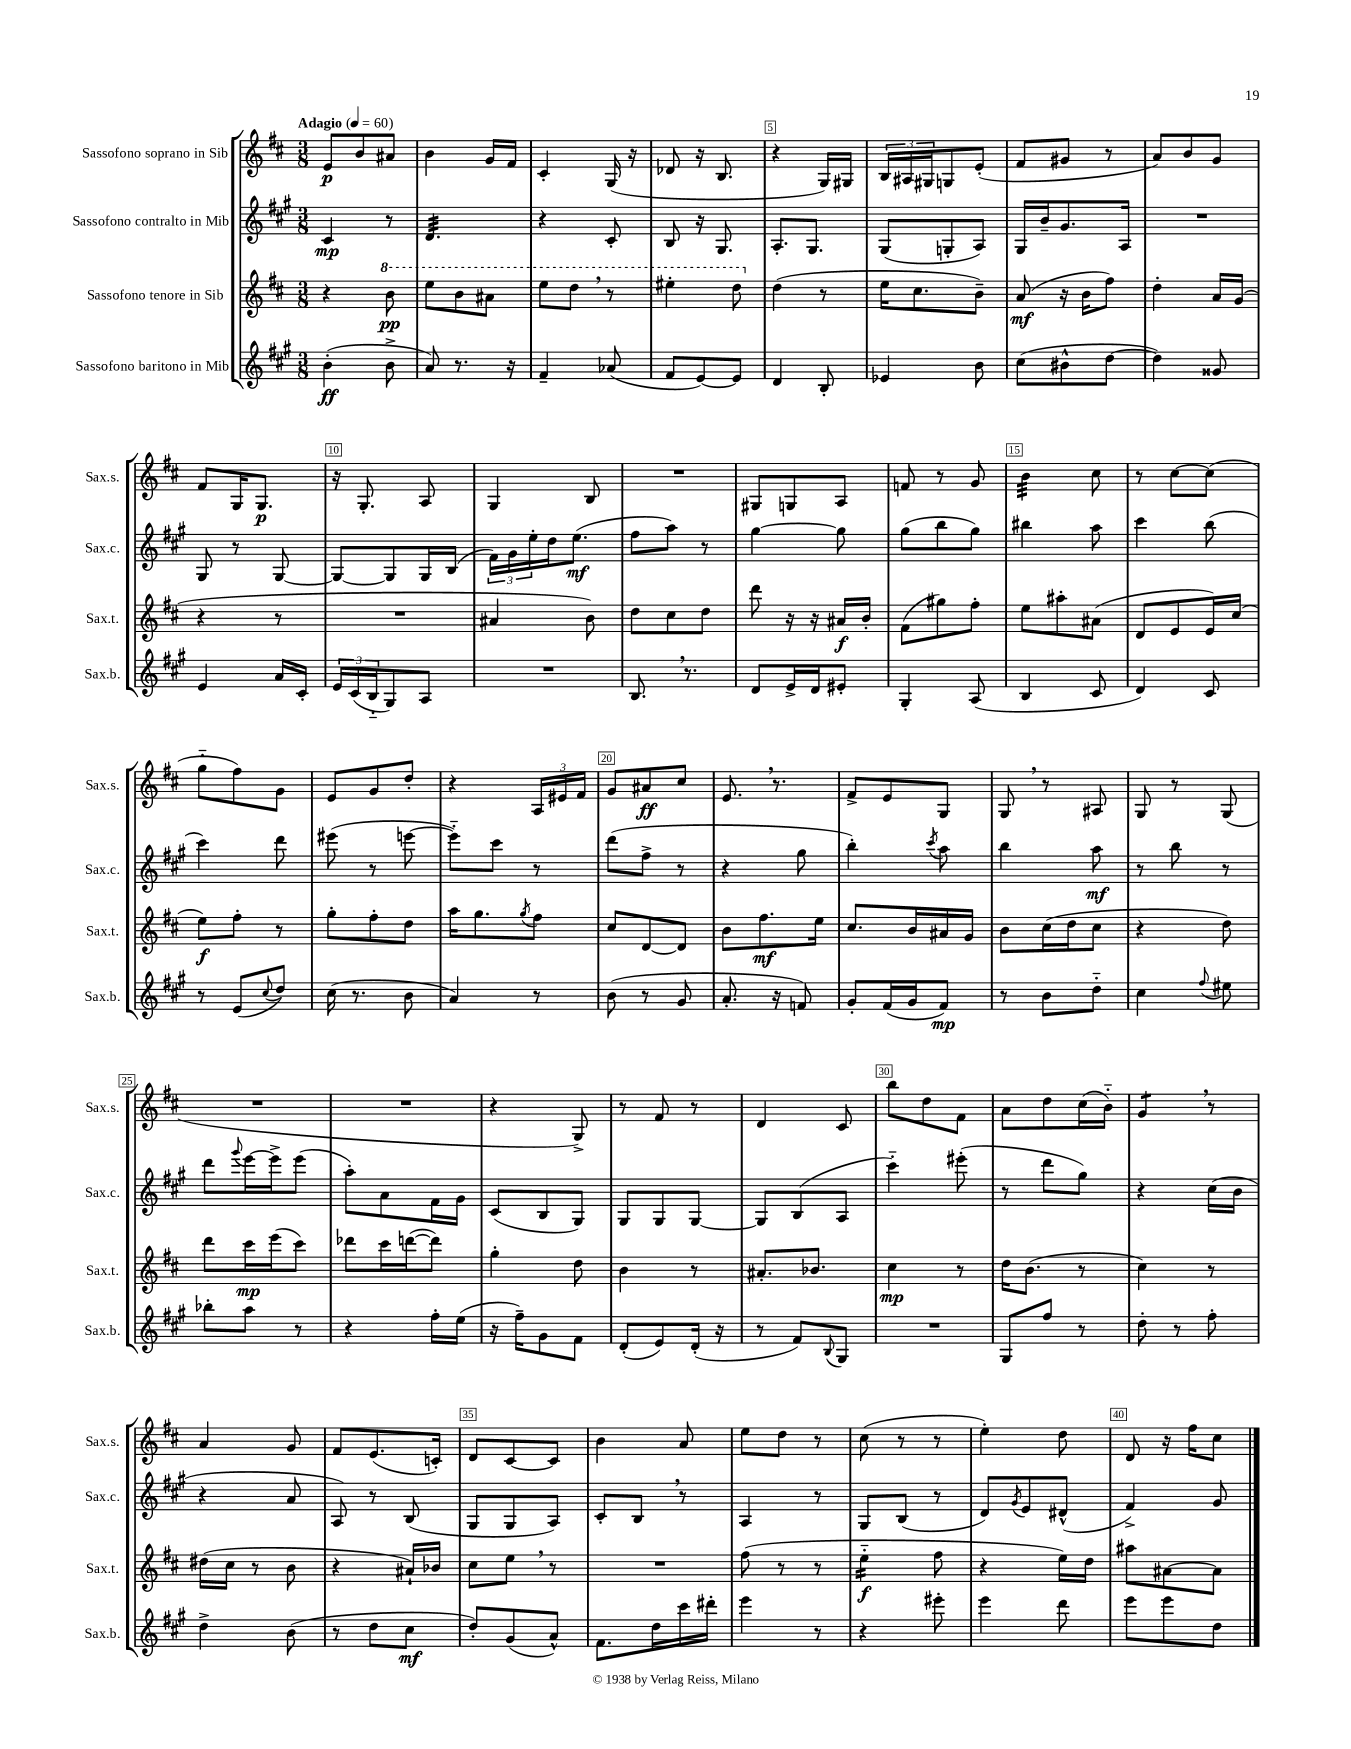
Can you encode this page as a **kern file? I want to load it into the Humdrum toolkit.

**kern	**dynam	**kern	**dynam	**kern	**dynam	**kern	**dynam
*part4	*part4	*part3	*part3	*part2	*part2	*part1	*part1
*staff4	*staff4	*staff3	*staff3	*staff2	*staff2	*staff1	*staff1
*I"Sassofono baritono in Mib	*	*I"Sassofono tenore in Sib	*	*I"Sassofono contralto in Mib	*	*I"Sassofono soprano in Sib	*
*I'Sax.b.	*	*I'Sax.t.	*	*I'Sax.c.	*	*I'Sax.s.	*
*clefG2	*	*clefG2	*	*clefG2	*	*clefG2	*
*k[f#c#g#]	*	*k[f#c#]	*	*k[f#c#g#]	*	*k[f#c#]	*
*M3/8	*	*M3/8	*	*M3/8	*	*M3/8	*
*MM60	*	*MM60	*	*MM60	*	*MM60	*
=1	=1	=1	=1	=1	=1	=1	=1
!	!	!	!	!	!	!LO:TX:a:B:t=Adagio	!
(4b'\	ff	4r	.	4c#/	mp	8e/L	p
.	.	.	.	.	.	8b/	.
*	*	*8va	*	*	*	*	*
8b^\	.	8bb\	pp	8r	.	8a#X/J	.
=2	=2	=2	=2	=2	=2	=2	=2
*	*	*	*	*tremolo	*	*	*
8a/)	.	8eee\L	.	32d/LLL	.	4b\	.
.	.	.	.	32d/	.	.	.
.	.	.	.	32d/	.	.	.
.	.	.	.	32d/	.	.	.
8.r	.	8bb\	.	32d/	.	.	.
.	.	.	.	32d/	.	.	.
.	.	.	.	32d/	.	.	.
.	.	.	.	32d/	.	.	.
.	.	8aa#X\J	.	32d/	.	16g/LL	.
.	.	.	.	32d/	.	.	.
16r	.	.	.	32d/	.	16f#/JJ	.
.	.	.	.	32d/JJJ	.	.	.
*	*	*	*	*Xtremolo	*	*	*
=3	=3	=3	=3	=3	=3	=3	=3
4f#~/	.	8eee\L	.	4r	.	4c#'/	.
.	.	8ddd,\J	.	.	.	.	.
(8a-X/	.	8r	.	8c#'/	.	(16G/	.
.	.	.	.	.	.	16r	.
=4	=4	=4	=4	=4	=4	=4	=4
8f#/L	.	4eee#X'\	.	8B/	.	8d-X/	.
[8e/)	.	.	.	16r	.	16r	.
.	.	.	.	8.G#/	.	8.B/	.
8e/J]	.	8ddd\	.	.	.	.	.
=5	=5	=5	=5	=5	=5	=5	=5
*	*	*X8va	*	*	*	*	*
4d/	.	(4dd\	.	8.A'/L	.	4r	.
.	.	.	.	8.G#/J	.	.	.
8B'/	.	8r	.	.	.	16G/LL)	.
.	.	.	.	.	.	16G#X/JJ	.
=6	=6	=6	=6	=6	=6	=6	=6
4e-X/	.	16ee\KL	.	(8G#/L	.	24B/LL	.
.	.	.	.	.	.	24A#X/	.
.	.	8.cc#\	.	.	.	.	.
.	.	.	.	.	.	24G#X/J	.
.	.	.	.	8Gn'/	.	8Gn/	.
8b\	.	8b~\J)	.	8A/J)	.	(8e'/J	.
=7	=7	=7	=7	=7	=7	=7	=7
(8cc#\L	.	(8a/	mf	16G#/LL	.	8f#/L	.
.	.	.	.	16b~/J	.	.	.
8b#X^^\	.	16r	.	8.g#/	.	8g#X/J	.
.	.	16b\KL	.	.	.	.	.
[8dd\J	.	8ff#\J)	.	.	.	8r	.
.	.	.	.	16A/Jk	.	.	.
=8	=8	=8	=8	=8	=8	=8	=8
4dd\])	.	4dd'\	.	4.r	.	8a/L)	.
.	.	.	.	.	.	8b/	.
8g##X/	.	16a/LL	.	.	.	8g/J	.
.	.	(16g/JJ	.	.	.	.	.
!!LO:LB:g=z
=9	=9	=9	=9	=9	=9	=9	=9
4e/	.	4r	.	8G#/	.	8f#/L	.
.	.	.	.	8r	.	16G/K	.
.	.	.	.	.	.	8.G/J	p
16a/LL	.	8r	.	[8G#/	.	.	.
16c#'/JJ	.	.	.	.	.	.	.
=10	=10	=10	=10	=10	=10	=10	=10
24e/LL	.	4.r	.	8G#/L_	.	16r	.
(24c#/	.	.	.	.	.	.	.
.	.	.	.	.	.	8.G'/	.
24B/J	.	.	.	.	.	.	.
8G#/)	.	.	.	8G#/]	.	.	.
8A/J	.	.	.	16G#/L	.	8A/	.
.	.	.	.	(16B/JJ	.	.	.
=11	=11	=11	=11	=11	=11	=11	=11
4.r	.	4a#X/	.	24f#\LL)	.	4G/	.
.	.	.	.	24g#\	.	.	.
.	.	.	.	24ee'\	.	.	.
.	.	.	.	16dd\J	.	.	.
.	.	.	.	(8.ee\J	mf	.	.
.	.	8b\)	.	.	.	8B/	.
=12	=12	=12	=12	=12	=12	=12	=12
8.B,/	.	8dd\L	.	8ff#\L	.	4.r	.
.	.	8cc#\	.	8aa\J)	.	.	.
8.r	.	.	.	.	.	.	.
.	.	8dd\J	.	8r	.	.	.
=13	=13	=13	=13	=13	=13	=13	=13
8d/L	.	8ddd\	.	[4gg#\	.	8G#X/L	.
16e^/L	.	16r	.	.	.	8Gn/	.
16d/J	.	16r	.	.	.	.	.
8e#X'/J	.	16a#X/LL	f	8gg#\]	.	8A/J	.
.	.	16b'/JJ	.	.	.	.	.
=14	=14	=14	=14	=14	=14	=14	=14
4G#'/	.	(8f#\L	.	(8gg#\L	.	8fn/	.
.	.	8gg#X\)	.	8bb\	.	8r	.
(8A/	.	8ff#'\J	.	8gg#\J)	.	8g/	.
=15	=15	=15	=15	=15	=15	=15	=15
*	*	*	*	*	*	*tremolo	*
4B/	.	8ee\L	.	4bb#X\	.	32b\LLL	.
.	.	.	.	.	.	32b\	.
.	.	.	.	.	.	32b\	.
.	.	.	.	.	.	32b\	.
.	.	8aa#X'\	.	.	.	32b\	.
.	.	.	.	.	.	32b\	.
.	.	.	.	.	.	32b\	.
.	.	.	.	.	.	32b\JJJ	.
*	*	*	*	*	*	*Xtremolo	*
8c#/	.	(8a#X\J	.	8aa\	.	8cc#\	.
=16	=16	=16	=16	=16	=16	=16	=16
4d/)	.	8d/L	.	4ccc#\	.	8r	.
.	.	8e/	.	.	.	[8cc#\L	.
8c#/	.	16e/L)	.	(8bb\	.	(8cc#\J]	.
.	.	(16cc#/JJ	.	.	.	.	.
!!LO:LB:g=z
=17	=17	=17	=17	=17	=17	=17	=17
8r	.	8ee\L)	f	4ccc#\)	.	8gg\L	.
(8e/L	.	8ff#'\J	.	.	.	8ff#\)	.
8qqcc#/	.	.	.	.	.	.	.
8dd/J)	.	8r	.	8ddd\	.	8g\J	.
=18	=18	=18	=18	=18	=18	=18	=18
(16cc#\	.	8gg'\L	.	(8eee#X\	.	8e/L	.
8.r	.	.	.	.	.	.	.
.	.	8ff#'\	.	8r	.	8g/	.
8b\	.	8dd\J	.	[8eeen\	.	8dd'/J	.
=19	=19	=19	=19	=19	=19	=19	=19
4a/)	.	16aa\KL	.	8eee\L])	.	4r	.
.	.	8.gg\	.	.	.	.	.
.	.	.	.	8ccc#\J	.	.	.
.	.	8qgg/	.	.	.	.	.
8r	.	8ff#\J	.	8r	.	24A/LL	.
.	.	.	.	.	.	24e#X/	.
.	.	.	.	.	.	24f#/JJ	.
=20	=20	=20	=20	=20	=20	=20	=20
(8b\	.	8cc#/L	.	(8ddd\L	.	8g/L	.
8r	.	[8d/	.	8ff#^\J	.	8a#X/	ff
8g#/	.	8d/J]	.	8r	.	8cc#/J	.
=21	=21	=21	=21	=21	=21	=21	=21
8.a'/	.	8b\L	.	4r	.	8.e,/	.
.	.	8.ff#\	mf	.	.	.	.
16r	.	.	.	.	.	8.r	.
8fn/)	.	.	.	8gg#\	.	.	.
.	.	16ee\Jk	.	.	.	.	.
=22	=22	=22	=22	=22	=22	=22	=22
8g#'/L	.	8.cc#/L	.	4bb'\)	.	8f#^/L	.
(16f#/L	.	.	.	.	.	8e/	.
16g#/J	.	16b/L	.	.	.	.	.
.	.	.	.	8qccc#/	.	.	.
8f#/J)	mp	16a#X/	.	8aa\	.	8G/J	.
.	.	16g/JJ	.	.	.	.	.
=23	=23	=23	=23	=23	=23	=23	=23
8r	.	8b\L	.	4bb\	.	8G,/	.
8b\L	.	(16cc#\L	.	.	.	8r	.
.	.	16dd\J	.	.	.	.	.
8dd\J	.	8cc#\J	.	8aa\	mf	8A#X/	.
=24	=24	=24	=24	=24	=24	=24	=24
4cc#\	.	4r	.	8r	.	8G/	.
.	.	.	.	8bb\	.	8r	.
8qqff#/	.	.	.	.	.	.	.
8ee#X\	.	8dd\)	.	8r	.	(8G/	.
!!LO:LB:g=z
=25	=25	=25	=25	=25	=25	=25	=25
8bb-X'\L	.	8ddd\L	.	8ddd\L	.	4.r	.
.	.	.	.	8qqggg#/	.	.	.
8aa\J	.	16ccc#\L	mp	[16eee\L	.	.	.
.	.	(16eee\J	.	16eee^\J]	.	.	.
8r	.	8ccc#\J)	.	(8eee\J	.	.	.
=26	=26	=26	=26	=26	=26	=26	=26
4r	.	8ddd-X\L	.	8aa'\L)	.	4.r	.
.	.	16ccc#\L	.	8a\	.	.	.
.	.	([16dddn\J	.	.	.	.	.
16ff#'\LL	.	8ddd\J])	.	16f#\L	.	.	.
(16ee\JJ	.	.	.	16g#\JJ	.	.	.
=27	=27	=27	=27	=27	=27	=27	=27
16r	.	4gg'\	.	(8c#/L	.	4r	.
16ff#~\KL)	.	.	.	.	.	.	.
8g#\	.	.	.	8B/	.	.	.
8f#\J	.	8dd\	.	8G#/J)	.	8G^/)	.
=28	=28	=28	=28	=28	=28	=28	=28
(8d'/L	.	4b\	.	8G#/L	.	8r	.
8e/)	.	.	.	8G#/	.	8f#/	.
(16d'/Jk	.	8r	.	[8G#/J	.	8r	.
16r	.	.	.	.	.	.	.
=29	=29	=29	=29	=29	=29	=29	=29
8r	.	8.a#X'/L	.	8G#/L]	.	4d/	.
8f#/L)	.	.	.	(8B/	.	.	.
.	.	8.b-X/J	.	.	.	.	.
8qqB/	.	.	.	.	.	.	.
8G#/J	.	.	.	8A/J	.	8c#/	.
=30	=30	=30	=30	=30	=30	=30	=30
4.r	.	4cc#\	mp	4ccc#\)	.	8bb\L	.
.	.	.	.	.	.	8dd\	.
.	.	8r	.	(8eee#X'\	.	8f#\J	.
=31	=31	=31	=31	=31	=31	=31	=31
8G#/L	.	16dd\KL	.	8r	.	8a\L	.
.	.	(8.b\J	.	.	.	.	.
8ff#/J	.	.	.	8ddd\L	.	8dd\	.
8r	.	8r	.	8gg#\J)	.	(16cc#\L	.
.	.	.	.	.	.	16b\JJ)	.
=32	=32	=32	=32	=32	=32	=32	=32
*	*	*	*	*	*	*tremolo	*
8dd'\	.	4cc#\)	.	4r	.	8g,/L	.
8r	.	.	.	.	.	8g,/J	.
*	*	*	*	*	*	*Xtremolo	*
8ff#'\	.	8r	.	(16cc#\LL	.	8r	.
.	.	.	.	16b\JJ	.	.	.
!!LO:LB:g=z
=33	=33	=33	=33	=33	=33	=33	=33
4dd^\	.	(16dd#X\LL	.	4r	.	4a/	.
.	.	16cc#\JJ	.	.	.	.	.
.	.	8r	.	.	.	.	.
(8b\	.	8b\	.	8a/	.	8g/	.
=34	=34	=34	=34	=34	=34	=34	=34
8r	.	4r	.	8A/)	.	8f#/L	.
8dd\L	.	.	.	8r	.	(8.e/	.
8cc#\J	mf	16a#X`/LL)	.	(8B/	.	.	.
.	.	16b-X/JJ	.	.	.	16cn'/Jk)	.
=35	=35	=35	=35	=35	=35	=35	=35
8dd'/L)	.	8cc#\L	.	8G#/L	.	8d/L	.
(8g#/	.	8ee,\J	.	8G#/	.	[8c#/	.
8a^^/J)	.	8r	.	8A/J)	.	8c#/J]	.
=36	=36	=36	=36	=36	=36	=36	=36
8.f#\L	.	4.r	.	8c#'/L	.	4b\	.
.	.	.	.	8B,/J	.	.	.
16dd\L	.	.	.	.	.	.	.
16ccc#\	.	.	.	8r	.	8a/	.
16ddd#X'\JJ	.	.	.	.	.	.	.
=37	=37	=37	=37	=37	=37	=37	=37
4eee\	.	(8ff#\	.	4A/	.	8ee\L	.
.	.	8r	.	.	.	8dd\J	.
8r	.	8r	.	8r	.	8r	.
=38	=38	=38	=38	=38	=38	=38	=38
*	*	*tremolo	*	*	*	*	*
4r	.	16ee\LL	f	8G#/L	.	(8cc#\	.
.	.	16ee\	.	.	.	.	.
.	.	16ee\	.	(8B/J	.	8r	.
.	.	16ee\JJ	.	.	.	.	.
*	*	*Xtremolo	*	*	*	*	*
8eee#X'\	.	8ff#\	.	8r	.	8r	.
=39	=39	=39	=39	=39	=39	=39	=39
4eee\	.	4r	.	8d/L)	.	4ee'\)	.
.	.	.	.	8qg#/	.	.	.
.	.	.	.	8e/	.	.	.
8ddd\	.	16ee\LL)	.	(8d#X^^/J	.	8dd\	.
.	.	16dd\JJ	.	.	.	.	.
=40	=40	=40	=40	=40	=40	=40	=40
8eee\L	.	8aa#X\L	.	4f#^/)	.	8d/	.
8eee\	.	[8a#X\	.	.	.	16r	.
.	.	.	.	.	.	16ff#\KL	.
8dd\J	.	8a#\J]	.	8g#/	.	8cc#\J	.
==	==	==	==	==	==	==	==
*-	*-	*-	*-	*-	*-	*-	*-
